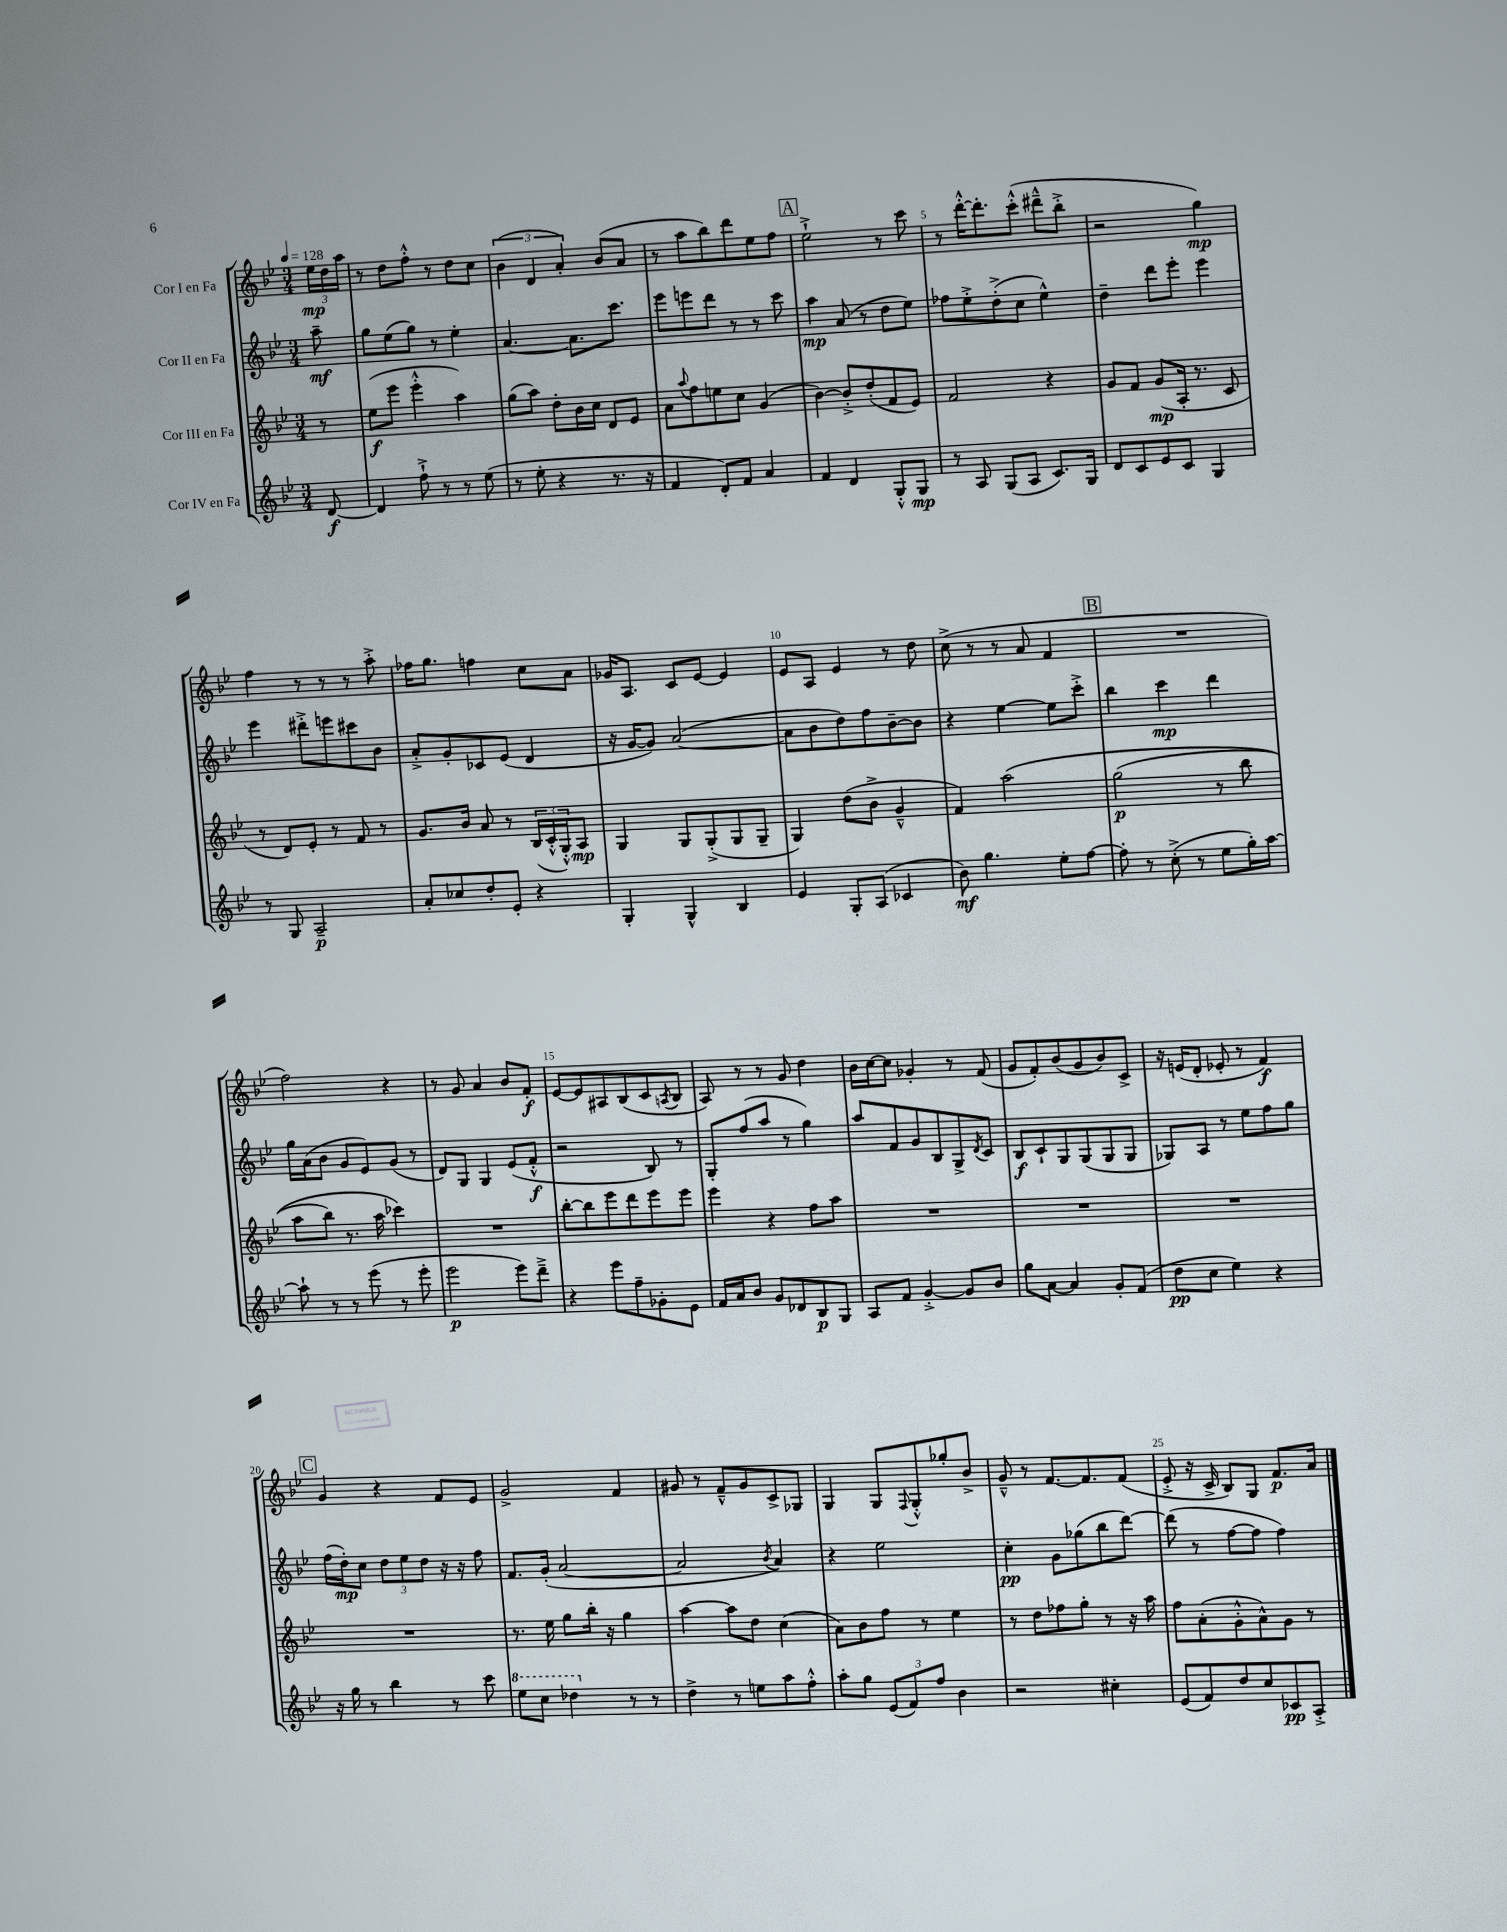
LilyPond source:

<<
\new StaffGroup <<
\new Staff = "s0" \with { instrumentName = "Cor I en Fa" } {
    \clef treble \key bes \major \numericTimeSignature \time 3/4 \partial 8 \tempo 4 = 128
    \tuplet 3/2 { ees''16\mp d''16 a''16 } |
    r8 d''8 f''8-.-^ r8 d''8 c''8 |
    \tuplet 3/2 { bes'4( d'4 a'4-.) } bes'8( a'8 |
    r8 a''8 bes''8) d'''8 ees''8 f''8 |
    \mark \markup { \box "A" } ees''2-!-> r8 c'''8 |
    r8 d'''16~-.-^ d'''8.-. c'''8-.-^( dis'''8---^ bes''8-.-> |
    r2 g''4\mp) |
    f''4 r8 r8 r8 a''8-.-> |
    fes''16 g''8. f''4 c''8 a'8 |
    ges'16 a8. c'8 ees'8~ ees'4 |
    ees'8 a8 ees'4 r8 d''8 |
    c''8->( r8 r8 a'8 f'4 |
    \mark \markup { \box "B" } R2. |
    f''2) r4 |
    r8 g'8 a'4 bes'8 f'8-.\f |
    ees'8~ ees'8 ais8 bes8( c'8 \acciaccatura { a8 } bes8 |
    a8) r8 r8 g'8 d''4 |
    bes'16 c''16~ c''8 ges'4-. r8 f'8( |
    g'8 f'8-.) bes'8( g'8 bes'8) c'8-> |
    r16 e'16( d'8-. ees'8-. r8 f'4\f) |
    \mark \markup { \box "C" } g'4 r4 f'8 ees'8 |
    g'2-> f'4 |
    gis'8 r8 f'8---^ gis'8 c'8-> ges8 |
    g4 g8 \appoggiatura { f8 } g8-.-^ ges''8-. bes'8-> |
    g'8---^ r8 f'8.~ f'8. f'8( |
    ees'8-.-> r16 c'16-> bes8) g8 f'8.\p a'16 \bar "|." |
}
\new Staff = "s1" \with { instrumentName = "Cor II en Fa" } {
    \clef treble \key bes \major \numericTimeSignature \time 3/4 \partial 8
    a''8--\mf |
    g''8 ees''8( g''8) r8 ees''4-. |
    a'4.~ a'8. c'''8. |
    ees'''8 e'''8 d'''8 r8 r8 c'''8 |
    \mark \markup { \box "A" } a''4\mp a'8( r8 d''8 ees''8) |
    fes''8 ees''8-.-> d''8-.->( c''8 ees''4-^) |
    d''4-- d'''8 ees'''8-. ees'''4 |
    ees'''4 dis'''8-.-> e'''8 cis'''8 bes'8 |
    a'8-.-> g'8-. ces'8 ees'8( d'4 |
    r16 g'16~ g'8) a'2~( |
    a'8 bes'8 d''8) f''8 bes'8~-- bes'8 |
    r4 ees''4~ ees''8 c'''8-.-> |
    \mark \markup { \box "B" } bes''4 c'''4\mp d'''4 |
    g''16 a'16( bes'8 g'8 ees'8) g'8( r8 |
    d'8) g8 g4 ees'8( f'8-.-^\f |
    r2 bes8) r8 |
    g8-. f''8( a''8 r8 g''4) |
    a''8 f'8 g'8 bes8 g8-> \acciaccatura { d'8 } c'8 |
    bes8\f c'8-! g8 g8( g8 g8 |
    ges8) a8 r8 ees''8 f''8 g''8 |
    \mark \markup { \box "C" } f''16( d''16-.\mp) c''8 \tuplet 3/2 { d''8 ees''8 d''8 } r16 r16 f''8 |
    f'8. g'16-.( a'2~ |
    a'2 \acciaccatura { bes'8 } a'4) |
    r4 ees''2 |
    c''4-.\pp g'8 ges''8( bes''8 d'''8~) |
    d'''8( r8 f''8~ f''8 f''4) \bar "|." |
}
\new Staff = "s2" \with { instrumentName = "Cor III en Fa" } {
    \clef treble \key bes \major \numericTimeSignature \time 3/4 \partial 8
    r8 |
    ees''8\f( ees'''8 ees'''4-.-^ a''4) |
    g''8( a''8) d''8-. bes'16 c''16 d'8 ees'8 |
    a'8 \appoggiatura { a''8 } f''8 e''8 c''8 g'4( |
    \mark \markup { \box "A" } bes'4~) bes'8-.-> d''8-.( f'8 ees'8) |
    f'2 r4 |
    g'8 f'8 g'8\mp( a16-. r8. c'8 |
    r8 d'8) ees'8-. r8 f'8 r8 |
    g'8. bes'16 a'8 r8 \tuplet 3/2 { bes16( c'16-.-^ g16-.-^) } a8\mp |
    g4 g8 g8-.->( g8 g8-- |
    g4) d''8( bes'8-> g'4---^ |
    f'4) a''2\( |
    \mark \markup { \box "B" } g''2\p( r8 bes''8 |
    a''8 bes''8) r8. a''16 ces'''4\) |
    R2. |
    bes''8~-. bes''8 ees'''8 d'''8 ees'''8 ees'''8 |
    ees'''4 r4 f''8 a''8 |
    R2. |
    R2. |
    R2. |
    \mark \markup { \box "C" } R2. |
    r8. ees''16 g''8 bes''16-. r16 g''4 |
    a''4~ a''8 d''8 c''4( |
    a'8) bes'8 f''8 r8 ees''4 |
    r8 d''8 fes''8 g''8-. r8 r16 a''16 |
    f''8 a'8-.( g'8-.-^ a'8-^) g'8 r8 \bar "|." |
}
\new Staff = "s3" \with { instrumentName = "Cor IV en Fa" } {
    \clef treble \key bes \major \numericTimeSignature \time 3/4 \partial 8
    d'8~\f |
    d'4 f''8-!-> r8 r8 ees''8( |
    r8 ees''8-. r4 r8. r16 |
    f'4 d'8-.) f'8 a'4 |
    \mark \markup { \box "A" } f'4 d'4 g8-.-^ g8\mp |
    r8 a8 g8( a8 c'8.) g16 |
    d'8 c'8 ees'8 c'8 g4 |
    r8 g8 a2--\p |
    a'8-. ces''8 d''8-. ees'8-. r4 |
    g4-. g4-^ bes4 |
    ees'4 g8-. a8( ces'4 |
    bes'8\mf) g''4. ees''8-. f''8~ |
    \mark \markup { \box "B" } f''8-. r8 c''8-.->( r8 ees''8 g''16-.) a''16~ |
    a''8-! r8 r8 ees'''8( r8 ees'''8-. |
    ees'''2\p ees'''8) d'''8---> |
    r4 ees'''8 f''8-- ges'8-. ees'8 |
    f'16 a'16 bes'8 g'8 des'8 bes8\p g8 |
    a8 f'8 g'4~-.-> g'8 bes'8 |
    g''8 a'8~ a'4 g'8-. f'8( |
    d''8\pp c''8 ees''4) r4 |
    \mark \markup { \box "C" } r16 g''16 r8 bes''4 r8 c'''8 |
    \ottava #1 ees'''8 c'''8 des'''4 \ottava #0 r8 r8 |
    d''4-> r8 e''8 a''8 f''8-.-^ |
    a''8-. g''8 \tuplet 3/2 { ees'8( f'8) f''8 } bes'4 |
    r2 cis''4-. |
    ees'8( f'8) d''8 c''8 ces'8\pp a8-.-> \bar "|." |
}
>>
>>
\layout { \context { \Score \override BarNumber.break-visibility = ##(#f #t #t) barNumberVisibility = #(every-nth-bar-number-visible 5) } }
